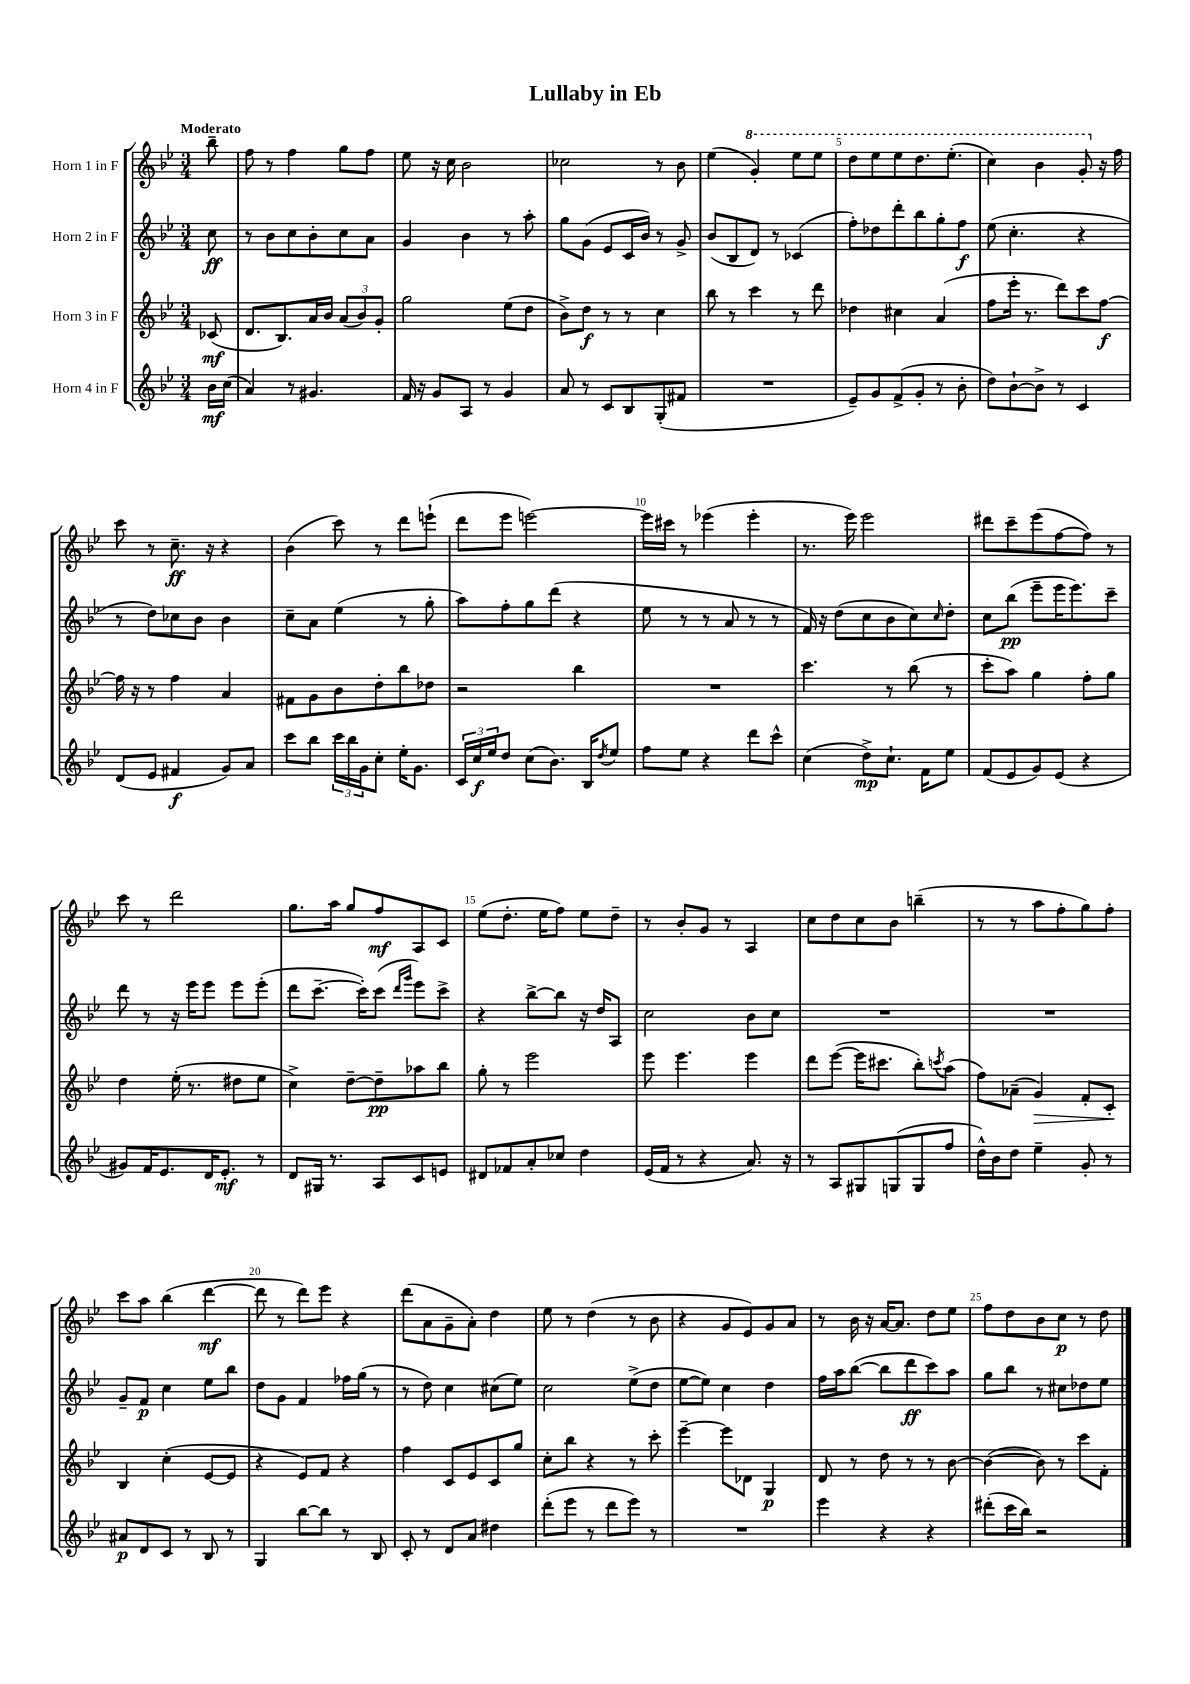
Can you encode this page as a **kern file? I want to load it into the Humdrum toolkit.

**kern	**kern	**kern	**kern
*staff4	*staff3	*staff2	*staff1
*clefG2	*clefG2	*clefG2	*clefG2
*k[b-e-]	*k[b-e-]	*k[b-e-]	*k[b-e-]
*M3/4	*M3/4	*M3/4	*M3/4
16b-	(8c-	8cc	8bb-~
(16cc	.	.	.
=	=	=	=
4a)	8.d	8r	8ff
.	.	8b-	8r
.	8.B-)	.	.
8r	.	8cc	4ff
4.g#	16a	8b-'	.
.	16b-	.	.
.	(12a	8cc	8gg
.	12b-)	.	.
.	.	8a	8ff
.	12g'	.	.
=	=	=	=
16f	2gg	4g	8ee-
16r	.	.	.
8g	.	.	16r
.	.	.	16cc
8A	.	4b-	2b-
8r	.	.	.
4g	(8ee-	8r	.
.	8dd	8aa'	.
=	=	=	=
8a	8b-^)	8gg	2cc-
8r	8dd	(8g	.
8c	8r	8e-	.
8B-	8r	16c	.
.	.	16b-)	.
(8G'	4cc	8r	8r
8f#	.	8g^	8b-
=	=	=	=
2.r	8bb-	(8b-	(4ee-
.	8r	8B-	.
.	4ccc	8d)	4gg')
.	.	8r	.
.	8r	(4c-	8eee-
.	8ddd	.	8eee-
=	=	=	=
8e-~)	4dd-	8ff')	8ddd
8g	.	8dd-	8eee-
(8f^	4cc#	8ddd'	8eee-
8g'	.	8bb-	8.ddd
8r	(4a	8gg'	.
.	.	.	(8.eee-'
8b-'	.	8ff	.
=	=	=	=
8dd)	8ff	(8ee-	4ccc)
[8b-`	16eee-'	4.cc'	.
.	8.r	.	.
8b-^]	.	.	4bb-
8r	8ddd)	.	.
4c	8ccc	4r	8gg'
.	[8ff	.	16r
.	.	.	16ff
=	=	=	=
(8d	16ff]	8r	8ccc
.	16r	.	.
8e-	8r	8dd)	8r
4f#	4ff	8cc-	8.cc~
.	.	8b-	.
.	.	.	16r
8g)	4a	4b-	4r
8a	.	.	.
=	=	=	=
8ccc	8f#	8cc~	(4b-
8bb-	8g	8a	.
24ccc	8b-	(4ee-	8ccc)
24bb-	.	.	.
24g	.	.	.
8cc'	8dd'	.	8r
16ee-'	8bb-	8r	8ddd
8.g	.	.	.
.	8dd-	8gg'	(8eee`
=	=	=	=
24c	2r	8aa)	8ddd
24cc	.	.	.
24ee-	.	.	.
8dd	.	8ff'	8eee-
(8cc	.	8gg	[2eee)
8.b-)	.	(8ddd	.
.	4bb-	4r	.
16B-	.	.	.
8qdd	.	.	.
8ee-	.	.	.
=	=	=	=
8ff	2.r	8ee-	16eee]
.	.	.	16ccc#
8ee-	.	8r	8r
4r	.	8r	(4eee-
.	.	8a	.
8ddd	.	8r	4eee-'
8ccc^^	.	8r	.
=	=	=	=
(4cc	4.ccc	16f)	8.r
.	.	16r	.
.	.	(8dd	.
.	.	.	16eee-)
8dd^)	.	8cc	2eee-
8.cc`	8r	8b-	.
.	(8bb-	8cc)	.
16f	.	.	.
.	.	16qqcc	.
8ee-	8r	8dd'	.
=	=	=	=
(8f	8ccc'	8cc	8ddd#
8e-	8aa)	(8bb-	8ccc~
8g)	4gg	8eee-~	(8eee-
(8e-	.	16eee-	[8ff
.	.	8.eee-)	.
4r	8ff'	.	8ff])
.	8gg	8ccc~	8r
=	=	=	=
8g#)	4dd	8ddd	8ccc
16f	.	8r	8r
8.e-	.	.	.
.	(16ee-'	16r	2ddd
.	8.r	16eee-	.
16d	.	8eee-	.
8.e-'	.	.	.
.	8dd#	8eee-	.
8r	8ee-	(8eee-'	.
=	=	=	=
8d	4cc^)	8ddd	8.gg
16G#	.	[8.ccc~	.
8.r	.	.	16aa
.	[8dd~	.	8gg
.	.	16ccc'])	.
8A	8dd~]	(8ccc	8ff
.	.	16qqddd	.
.	.	16qqggg	.
8c	8aa-	8eee-)	8A
8e	8bb-	8ccc^	8c
=	=	=	=
8d#	8gg'	4r	(8ee-
8f-	8r	.	8.dd'
8a'	2eee-	[8bb-^	.
.	.	.	16ee-
8cc-	.	8bb-]	8ff)
4dd	.	16r	8ee-
.	.	16dd	.
.	.	8A	8dd~
=	=	=	=
(16e-	8eee-	2cc	8r
16f	.	.	.
8r	4.eee-	.	8b-'
4r	.	.	8g
.	.	.	8r
8.a)	4eee-	8b-	4A
.	.	8cc	.
16r	.	.	.
=	=	=	=
8r	8ddd	2.r	8cc
8A	([8eee-	.	8dd
8G#	16eee-]	.	8cc
.	8.ccc#	.	.
(8G	.	.	8b-
8G	8bb-')	.	(4bb~
.	8qccc	.	.
8ff	(8aa	.	.
=	=	=	=
16dd^^)	8ff)	2.r	8r
16b-	.	.	.
8dd	(8a-~	.	8r
4ee-~	4g)	.	8aa
.	.	.	8ff'
8g'	8f'	.	8gg)
8r	8c'	.	8ff'
=	=	=	=
8a#	4B-	8g~	8ccc
8d	.	8f	8aa
8c	(4cc'	4cc	(4bb-
8r	.	.	.
8B-	[8e-	8ee-	[4ddd
8r	8e-]	8bb-	.
=	=	=	=
4G	4r	8dd	8ddd]
.	.	8g	8r
[8bb-	8e-)	4f	8ddd)
8bb-]	8f	.	8eee-
8r	4r	16ff-	4r
.	.	(16gg	.
8B-	.	8r	.
=	=	=	=
8c'	4ff	8r	(8ddd
8r	.	8dd)	8a
8d	8c	4cc	8g~
8a	8e-	.	8a')
4dd#	8c	(8cc#	4dd
.	8gg	8ee-)	.
=	=	=	=
(8ddd'	8cc'	2cc	8ee-
8eee-	8bb-	.	8r
8r	4r	.	(4dd
8ddd	.	.	.
8eee-)	8r	(8ee-^	8r
8r	8ccc'	8dd	8b-
=	=	=	=
2.r	[4eee-~	[8ee-	4r
.	.	8ee-])	.
.	8eee-]	4cc	8g
.	8d-	.	8e-)
.	4G	4dd	8g
.	.	.	8a
=	=	=	=
4eee-	8d	16ff	8r
.	.	16aa	.
.	8r	([8bb-	16b-
.	.	.	16r
4r	8dd	8bb-]	[16a
.	.	.	8.a]
.	8r	8ddd	.
4r	8r	8ccc)	8dd
.	[8b-	8aa	8ee-
=	=	=	=
(8ddd#'	(4b-_	8gg	8ff
16ccc	.	8bb-	8dd
16bb-)	.	.	.
2r	8b-])	8r	8b-
.	8r	8cc#	8cc
.	8ccc	8dd-	8r
.	8f'	8ee-	8dd
==	==	==	==
*-	*-	*-	*-
